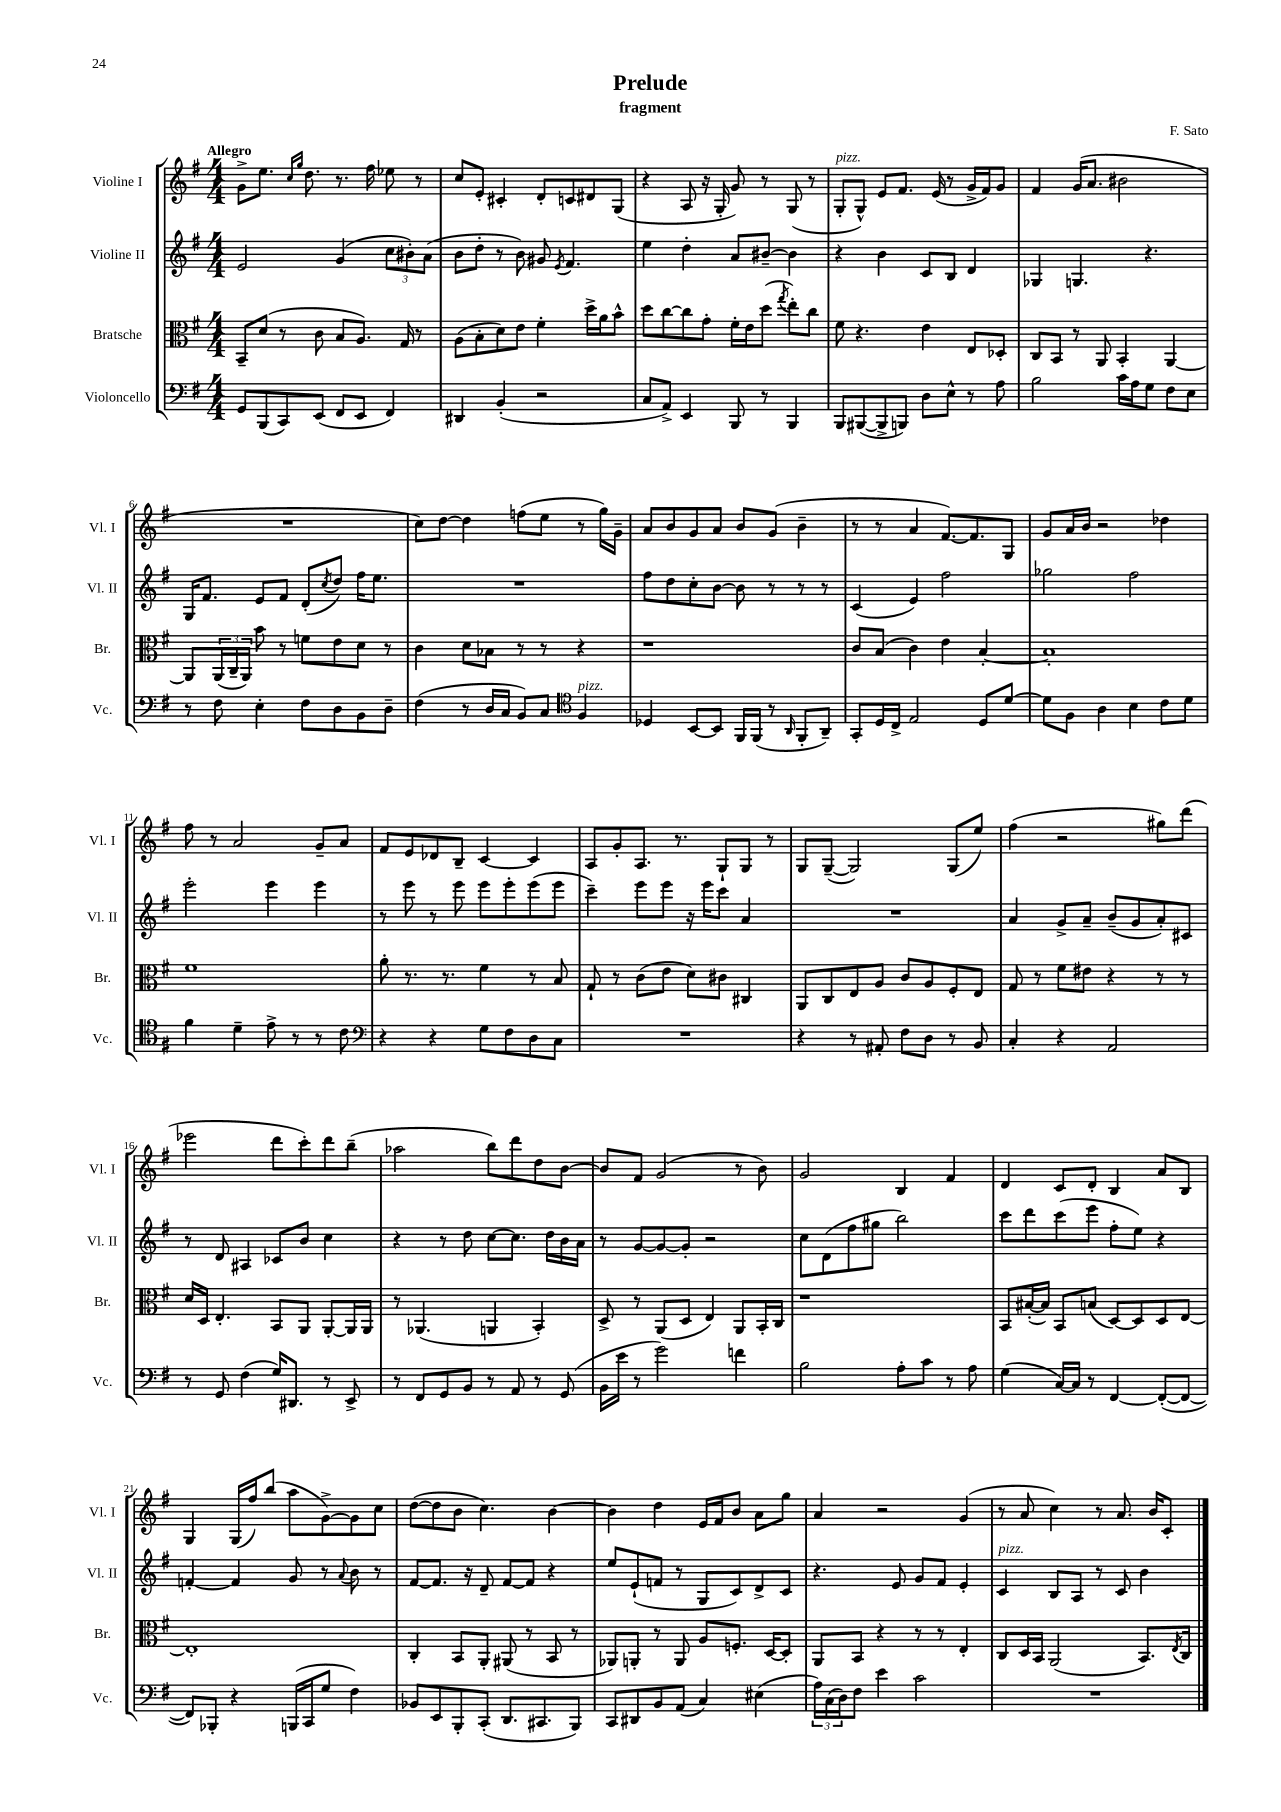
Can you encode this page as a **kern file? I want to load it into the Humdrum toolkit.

**kern	**kern	**kern	**kern
*part4	*part3	*part2	*part1
*staff4	*staff3	*staff2	*staff1
*I"Violoncello	*I"Bratsche	*I"Violine II	*I"Violine I
*I'Vc.	*I'Br.	*I'Vl. II	*I'Vl. I
*clefF4	*clefC3	*clefG2	*clefG2
*k[f#]	*k[f#]	*k[f#]	*k[f#]
*M4/4	*M4/4	*M4/4	*M4/4
=1	=1	=1	=1
!	!	!	!LO:TX:a:B:t=Allegro
8GG/L	8BB~/L	2e/	8g^\L
(8BBB/	(8d/J	.	8.ee\J
8CC/)	8r	.	.
.	.	.	16qqcc/LL
.	.	.	16qqgg/JJ
.	.	.	8.dd\
(8EE/J	8c\	.	.
8FF#/L	8B/L	(4g/	8.r
8EE/J	8.A/J)	.	.
.	.	.	16ff#\
4FF#/)	.	12cc\L	8ee-X\
.	16G/	.	.
.	.	12b#X'\)	.
.	8r	.	8r
.	.	(12a\J	.
=2	=2	=2	=2
4DD#X/	(8A\L	8b\L	8cc/L
.	8B'\	8dd'\J	8e'/J
(4BB'/	8d\)	8r	4c#X'/
.	8e\J	8b\)	.
2r	4f#'\	8g#X/	8d'/L
.	.	8qe/	.
.	.	4.f#/	8cn/
.	16dd^\LL	.	8d#X/
.	16a\J	.	.
.	8b^^\J	.	(8G/J
=3	=3	=3	=3
8C/L	8dd\L	4ee\	4r
8AA^/J)	[8cc\	.	.
4EE/	8cc\]	4dd'\	8A/
.	8g'\J	.	16r
.	.	.	16G'/
8BBB/	16f#'\LL	8a/L	8g/)
.	16e\J	.	.
8r	(8dd\J	[8b#X~/J	8r
.	8qgg/	.	.
4BBB/	8ee'\L)	4b#\]	(8G/
.	8cc\J	.	8r
=4	=4	=4	=4
!	!	!	!LO:TX:a:i:t=pizz.
8BBB/L	8f#\	4r	8G'/L
([8BBB#X/	4.r	.	8G^^/J)
8BBB#^/]	.	4b\	8e/L
8BBBn/J)	.	.	8.f#/J
8D\L	4e\	8c/L	.
.	.	.	(16e/
8E^^\J	.	8B/J	8r
8r	8E/L	4d/	16g^/LL
.	.	.	16f#/J)
8A\	8D-X'/J	.	8g/J
=5	=5	=5	=5
2B\	8C/L	4G-X/	4f#/
.	8BB/J	.	.
.	8r	4.Gn/	(16g/KL
.	.	.	8.a/J
.	8AA/	.	.
16c\LL	4BB'/	.	2b#X\
16A\J	.	.	.
8G\J	.	4.r	.
8F#\L	[4AA/	.	.
8E\J	.	.	.
!!LO:LB:g=z
=6	=6	=6	=6
8r	8AA/L]	16G/KL	1r
.	.	8.f#/J	.
8F#\	(24AA/L	.	.
.	24C~/	.	.
.	24AA/JJ)	.	.
4E'\	8b\	8e/L	.
.	8r	8f#/J	.
8F#\L	8fn\L	(8d'/L	.
.	.	8qcc/	.
8D\	8e\	8dd/J)	.
8BB\	8d\J	16ff#\KL	.
.	.	8.ee\J	.
8D~\J	8r	.	.
=7	=7	=7	=7
(4F#\	4c\	1r	8cc\L)
.	.	.	[8dd\J
8r	8d\L	.	4dd\]
16D/LL	8B-X\J	.	.
16C/JJ	.	.	.
8BB/L)	8r	.	(8ffn\L
8C/J	8r	.	8ee\J
*clefC4	*	*	*
!LO:TX:a:i:t=pizz.	!	!	!
4F#/	4r	.	8r
.	.	.	16gg\LL)
.	.	.	16g~\JJ
=8	=8	=8	=8
4D-X/	1r	8ff#\L	8a/L
.	.	8dd\	8b/
[8BB/L	.	8cc'\	8g/
8BB/J]	.	[8b\J	8a/J
16FF#/LL	.	8b\]	8b/L
(16FF#/JJ	.	.	.
8r	.	8r	(8g/J
16qqAA/	.	.	.
8FF#'/L	.	8r	4b~\
8AA~/J)	.	8r	.
=9	=9	=9	=9
8GG'/L	8c/L	(4c/	8r
16D/L	(8B/J	.	8r
16C^/JJ	.	.	.
2E/	4c\)	4e/)	4a/
.	4e\	2ff#\	[8.f#/L)
.	.	.	8.f#/]
8D/L	[4B'/	.	.
[8d/J	.	.	8G/J
=10	=10	=10	=10
8d\L]	1B']	2gg-X\	8g/L
8F#\J	.	.	16a/L
.	.	.	16b/JJ
4A\	.	.	2r
4B\	.	2ff#\	.
8c\L	.	.	4dd-X\
8d\J	.	.	.
!!LO:LB:g=z
=11	=11	=11	=11
4f#\	1f#	2eee'\	8ff#\
.	.	.	8r
4d~\	.	.	2a/
8e^\	.	4eee\	.
8r	.	.	.
8r	.	4eee\	8g~/L
8c\	.	.	8a/J
=12	=12	=12	=12
*clefF4	*	*	*
4r	8a'\	8r	8f#/L
.	8.r	8eee\	8e/
4r	.	8r	8d-X/
.	8.r	.	.
.	.	8eee\	8B~/J
8G\L	4f#\	8eee\L	[4c/
8F#\	.	8eee'\	.
8D\	8r	(8eee\	4c/]
8C\J	8B/	8eee\J	.
=13	=13	=13	=13
1r	8G`/	4ccc~\)	8A/L
.	8r	.	8g'/
.	(8c\L	8eee\L	8.A/J
.	8e\J	8eee\J	.
.	.	.	8.r
.	8d\L)	16r	.
.	.	16eee\KL	.
.	8c#X\J	8ccc\J	8G`/L
.	4C#X/	4a/	8G/J
.	.	.	8r
=14	=14	=14	=14
4r	8AA/L	1r	8G/L
.	8C/	.	([8G~/J
8r	8E/	.	2G/])
8AA#X'/	8A/J	.	.
8F#\L	8c/L	.	.
8D\J	8A/	.	.
8r	8F#'/	.	(8G/L
8BB/	8E/J	.	8ee/J)
=15	=15	=15	=15
4C'/	8G/	4a/	(4ff#\
.	8r	.	.
4r	8f#\L	8g^/L	2r
.	8e#X\J	8a~/J	.
2AA/	4r	(8b~/L	.
.	.	8g/	.
.	8r	8a'/)	8gg#X\L)
.	8r	8c#X/J	(8ddd\J
!!LO:LB:g=z
=16	=16	=16	=16
8r	16d/LL	8r	2eee-X\
.	16D/JJ	.	.
8GG/	4.E'/	8d/	.
(4F#\	.	4A#X/	.
16G/KL)	8BB/L	8c-X/L	8ddd\L
8.DD#X/J	.	.	.
.	8AA/J	8b/J	8ccc'\)
8r	[8AA'/L	4cc\	8ddd\
8EE^/	16AA/L]	.	(8bb~\J
.	16AA/JJ	.	.
=17	=17	=17	=17
8r	8r	4r	2aa-X\
8FF#/L	(4.AA-X/	.	.
8GG/	.	8r	.
8BB/J	.	8dd\	.
8r	4AAn/	[8cc\L	8bb\L)
8AA/	.	8.cc\J]	8ddd\
8r	4BB'/)	.	8dd\
.	.	16dd\LL	.
(8GG/	.	16b\	[8b\J
.	.	16a\JJ	.
=18	=18	=18	=18
16BB\LL	8D^/	8r	8b/L]
16e\JJ	.	.	.
8r	8r	[8g/L	8f#/J
2g\)	(8AA/L	8g/_	(2g/
.	8D/J	8g'/J]	.
.	4E/)	2r	.
4fn\	8AA/L	.	8r
.	16BB'/L	.	8b\)
.	16C/JJ	.	.
=19	=19	=19	=19
2B\	1r	8cc\L	2g/
.	.	(8d\	.
.	.	8ff#\	.
.	.	8gg#X\J	.
8A'\L	.	2bb\)	4B/
8c\J	.	.	.
8r	.	.	4f#/
8A\	.	.	.
=20	=20	=20	=20
(4G\	8BB/L	8ccc\L	4d/
.	([16B#X'/L	8ddd\	.
.	16B#/JJ])	.	.
[16C/LL)	8BB/L	(8ccc\	8c/L
16C/JJ]	.	.	.
8r	(8Bn/J	8eee\J	8d'/J
[4FF#/	[8D/L)	8ff#'\L	4B/
.	8D/]	8ee\J)	.
(8FF#'/L_	8D/	4r	8a/L
8FF#/J_	[8E/J	.	8B/J
!!LO:LB:g=z
=21	=21	=21	=21
8FF#/L])	1E']	[4fn'/	4G/
8BBB-X'/J	.	.	.
4r	.	4f/]	(16G/LL
.	.	.	16ff#/J)
.	.	.	(8bb/J
(16BBBn/LL	.	8g/	8aa\L
16CC/J	.	.	.
8G/J	.	8r	[8g^\)
.	.	8qqa/	.
4F#\)	.	8b\	8g\]
.	.	8r	8cc\J
=22	=22	=22	=22
8BB-X/L	4C'/	[8f#/L	([8dd\L
8EE/	.	8.f#/J]	8dd\]
8BBB'/	8BB/L	.	8b\J
.	.	16r	.
(8CC'/J	8AA'/J	8d~/	4.cc\)
8.DD/L	(8AA#X/	[8f#/L	.
.	8r	8f#/J]	.
8.CC#X/	.	.	.
.	8BB/	4r	[4b\
8BBB/J)	8r	.	.
=23	=23	=23	=23
8CC/L	8AA-X/L)	8ee/L	4b\]
8DD#X/	8AAn'/J	(8e`/	.
8BB/	8r	8fn/J	4dd\
(8AA/J	8AA/	8r	.
4C/)	8A/L	8G/L	16e/LL
.	.	.	16f#/J
.	8.Fn'/J	8c/)	8b/J
(4E#X\	.	8d^/	8a\L
.	[16D/KL	.	.
.	8D'/J]	8c/J	8gg\J
=24	=24	=24	=24
24A\LL)	8AA/L	4.r	4a/
(24C\	.	.	.
24D\J)	.	.	.
8F#\J	8BB/J	.	.
4e\	4r	.	2r
.	.	8e/	.
2c\	8r	8g/L	.
.	8r	8f#/J	.
.	4E'/	4e'/	(4g/
=25	=25	=25	=25
!	!	!LO:TX:a:i:t=pizz.	!
1r	8C/L	4c/	8r
.	16D/L	.	8a/
.	16BB/JJ	.	.
.	(2AA/	8B/L	4cc\)
.	.	8A/J	.
.	.	8r	8r
.	.	8c/	8.a/
.	8.BB/L)	4b\	.
.	.	.	16b/KL
.	.	.	8c'/J
.	8qE/	.	.
.	16C/Jk	.	.
==	==	==	==
*-	*-	*-	*-
